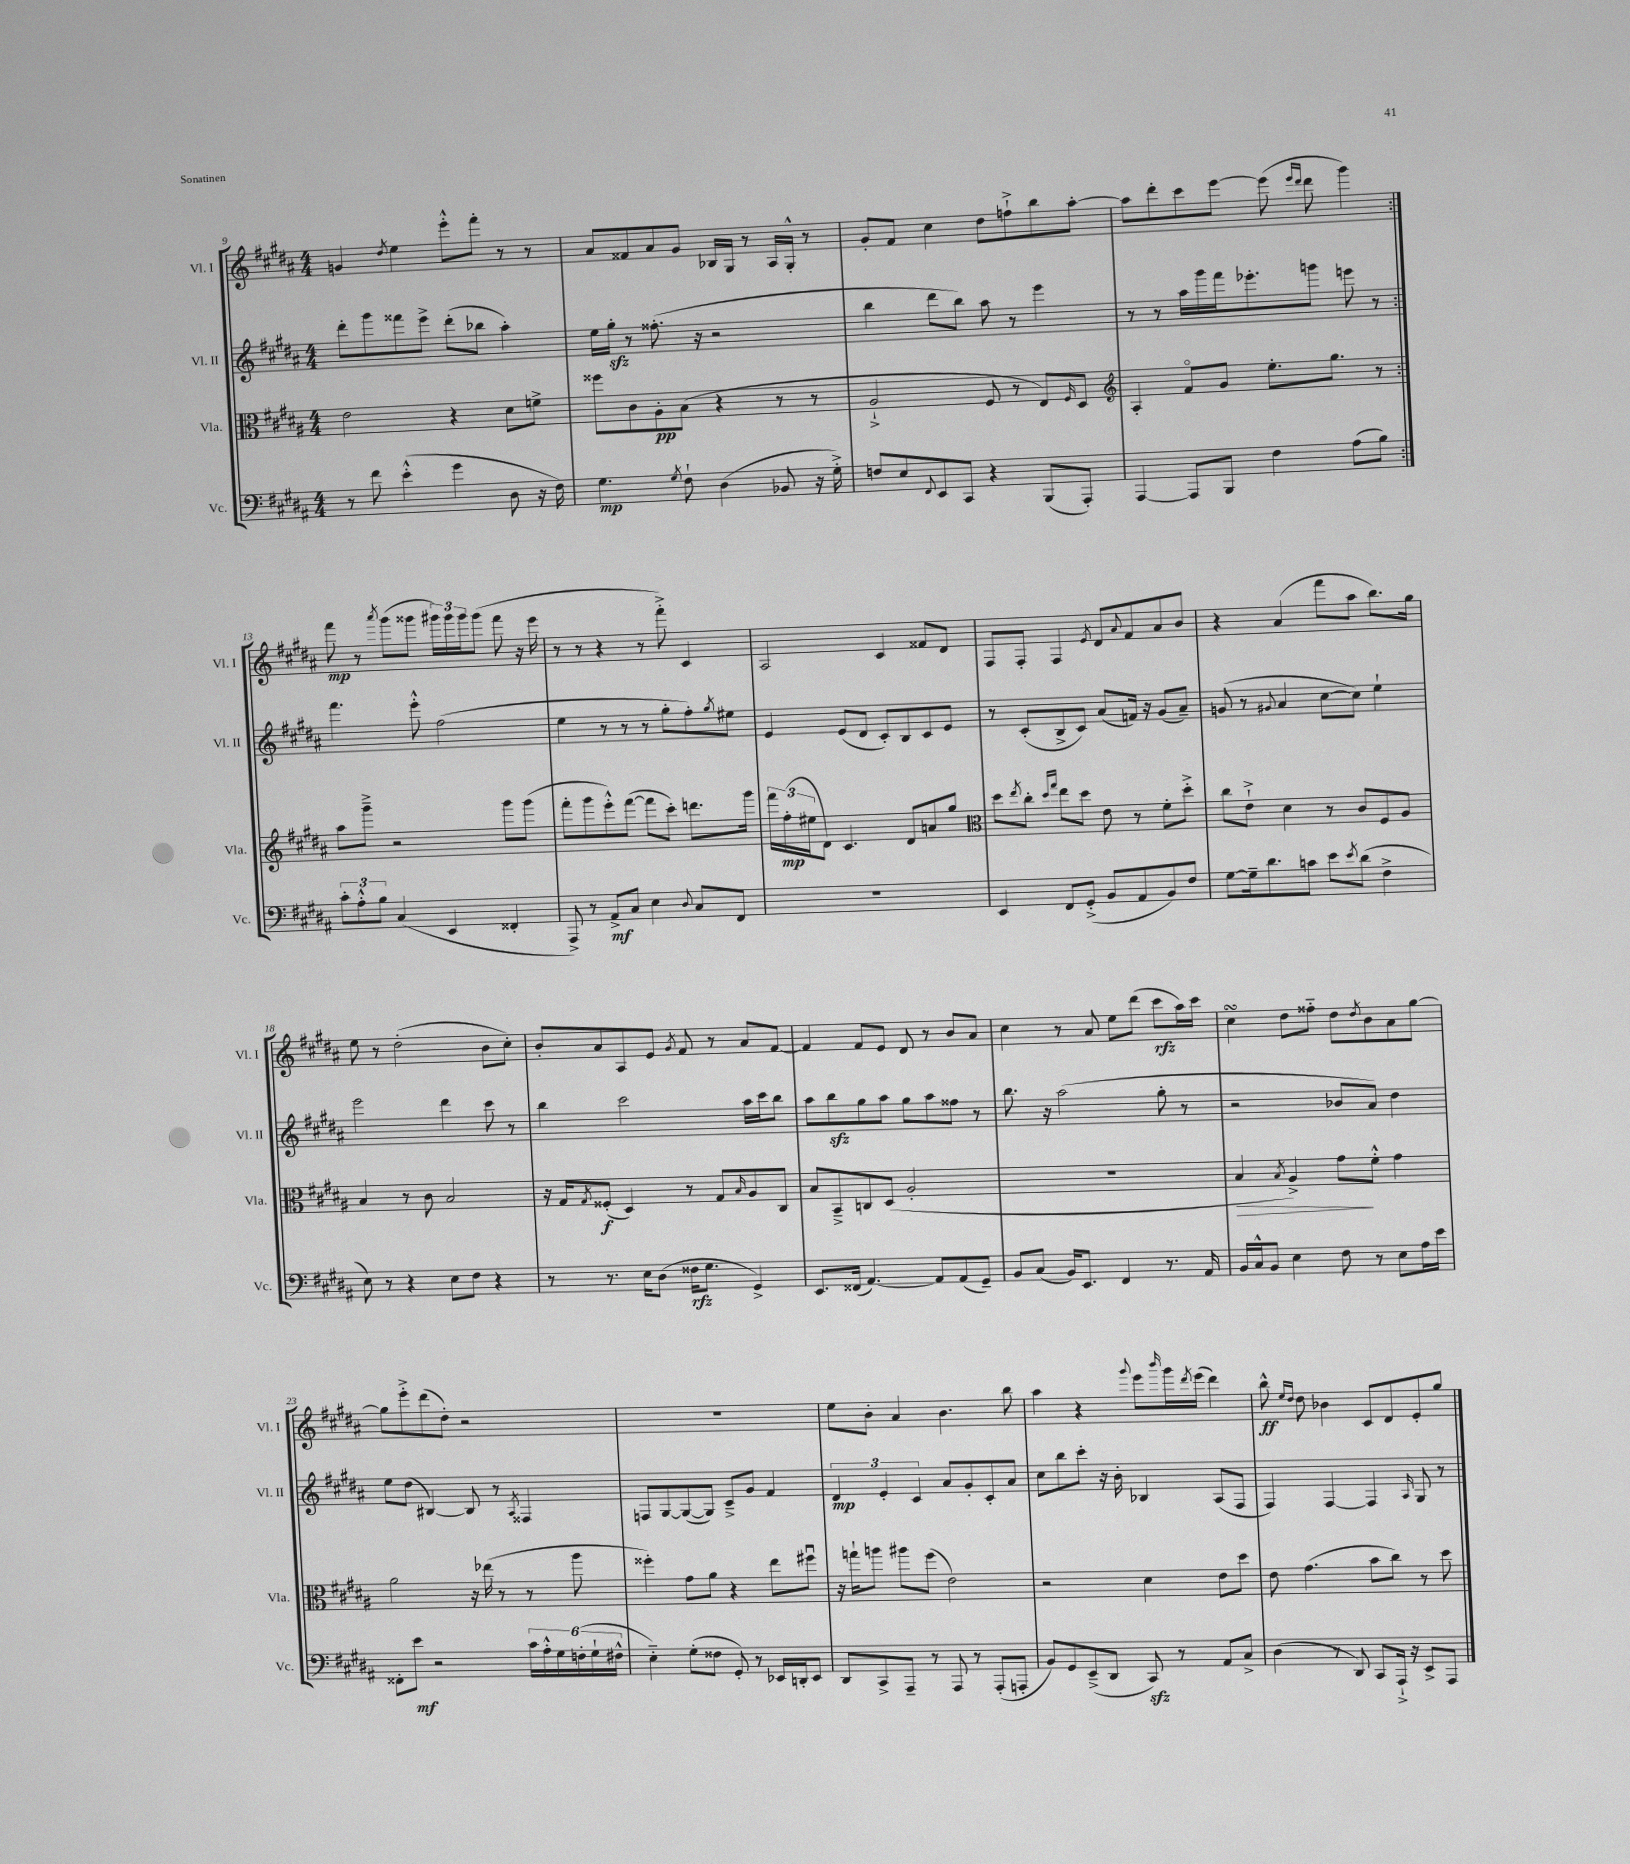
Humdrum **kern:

**kern	**kern	**kern	**kern
*staff4	*staff3	*staff2	*staff1
*clefF4	*clefC3	*clefG2	*clefG2
*k[f#c#g#d#a#]	*k[f#c#g#d#a#]	*k[f#c#g#d#a#]	*k[f#c#g#d#a#]
*M4/4	*M4/4	*M4/4	*M4/4
8r	2e\	8ddd#'\L	4g/
8f#\	.	8ggg#\	.
.	.	.	8qdd#/
(4e'^^\	.	8fff##\	4ee\
.	.	8eee^\J	.
4g#\	4r	(8ddd#'\L	8eee'^^\L
.	.	8bb-\J	8fff#'\J
8D#\	8d#\L	4aa#'\)	8r
16r	8f^\J	.	8r
16F#\)	.	.	.
=	=	=	=
4.G#\	8ff##\L	16ee\LL	8a#/L
.	.	16gg#'\JJ	.
.	8c#\	8r	8f##/
.	8A#'\	(8.ff##'\	8a#/
8qG#/	.	.	.
8F#`\	(8B\J	.	8g#/J
.	.	16r	.
(4D#\	4r	2r	16B-/LL
.	.	.	16G#/JJ
.	.	.	8r
8BB-/	8r	.	16A#/LL
.	.	.	16G#'^^/JJ
16r	8r	.	8r
16G#'^\)	.	.	.
=	=	=	=
8F/L	2A#`^/	4bb\	8g#'/L
8E/	.	.	8f#/J
8qqFF#/	.	.	.
8EE/	.	8ddd#\L	4cc#\
8CC#/J	.	8bb\J)	.
4r	8F#/	8aa#\	8dd#\L
.	8r	8r	8ff`^\
(8BBB/L	8E/L)	4eee\	8bb\
.	16qqF#/	.	.
8AAA#'/J)	8D#/J	.	[8aa#'\J
=	=	=	=
*	*clefG2	*	*
[4AAA#/	4A#'/	8r	8aa#\]L
.	.	8r	8ddd#'\
8AAA#/]L	8f#o/L	16aa#\LL	8ccc#\
.	.	16ggg#\	.
8BBB/J	8g#/J	16fff#\J	[8eee\J
.	.	8.eee-'\	.
4F#\	8.ee'\L	.	(8eee\]
.	.	.	16qqeee/LL
.	.	.	16qqddd#/JJ
.	.	8ggg\J	8ddd#\
.	8.gg#\J	.	.
(8A#\L	.	8eee\	4ggg#\)
8B\J)	8r	8r	.
=:|!	=:|!	=:|!	=:|!
12c#'\L	8aa#\L	4.fff#\	8fff#\
12A#'^^\	.	.	.
.	8ggg#~^\J	.	8r
12B\J	.	.	.
.	.	.	8qaaa#/
(4C#/	2r	.	(8ggg#\L
.	.	8eee'^^\	8ggg##\J
4EE/	.	(2ff#\	24ggg#\LL)
.	.	.	24ggg#\
.	.	.	24ggg#\J
.	.	.	(8ggg#\J
4FF##'/	8ggg#\L	.	8fff#\
.	(8ggg#\J	.	16r
.	.	.	16eee\
=	=	=	=
8AAA#^/)	8fff#'\L	4ee\	8r
8r	8ggg#\	.	8r
8AA#^/L	8eee'^^\)	8r	4r
8C#/J	([8fff#\J	8r	.
4E\	8fff#\]L	8r	8r
.	8ccc#'\J)	8gg#'\L	8fff#'^\)
8qqD#/	.	.	.
8C#/L	8.ddd\L	8ff#'\)	4c#/
.	.	8qgg#/	.
8FF#/J	.	8ee#\J	.
.	16ggg#\Jk	.	.
=	=	=	=
1r	24fff#\LL	4e/	2A#/
.	(24ff#'\	.	.
.	24ee#\J	.	.
.	8d#\J)	.	.
.	4.c#/	(8e/L	.
.	.	8d#/J	.
.	.	8c#'/L)	4c#/
.	8d#/L	8B/	.
.	8a/	8c#/	8f##/L
.	8gg#/J	8e/J	8d#/J
=	=	=	=
*	*clefC3	*	*
4EE/	8dd#\L	8r	8F#/L
.	8qee/	.	.
.	8cc#'\J	(8c#'/L	8F#'/J
.	16qqdd#/LL	.	.
.	16qqgg#/JJ	.	.
8FF#/L	8ee\L	8B^/	4F#/
(8GG#'^/J	8dd#\J	8c#/J)	.
.	.	.	8qe/
8BB/L	8e\	(8a#/L	8d#/L
.	.	.	8qqa#/
8AA#/	8r	16f/Jk)	8f#/
.	.	16r	.
8BB/)	8f#'\L	(8g#/L	8a#/
8F#/J	8dd#'^\J	8a#~/J)	8b/J
=	=	=	=
[8G#\L	8cc#\L	(8g/	4r
16G#~\]k	8e`^\J	8r	.
8.d#\	.	.	.
.	.	8qqg#/	.
.	4d#\	4a#/	(4a#/
8c\J	.	.	.
8e\L	8r	[8cc#\L	8fff#\L
8qe/	.	.	.
(8d#\J	8c#/L	8cc#\]J)	8aa#\J
4F#^\	8F#/	4ee`\	8.bb\L)
.	8A#/J	.	.
.	.	.	16gg#\Jk
=	=	=	=
8E\)	4B/	2eee\	8ee\
8r	.	.	8r
4r	8r	.	(2dd#'\
.	8c#\	.	.
8E\L	2B/	4ddd#\	.
8F#\J	.	.	.
4r	.	8ccc#\	8b\L
.	.	8r	8cc#'\J)
=	=	=	=
8r	16r	4bb\	8b'/L
.	16G#/LK	.	.
.	8qG#/	.	.
8.r	(8F##'/J	.	8a#/
.	4D#/)	2ccc#\	8A#/
16E\LK	.	.	.
(8D#\J	.	.	8e/J
.	.	.	8qg#/
16F##\LK	8r	.	8f#/
8.G#\J	.	.	.
.	8G#/L	.	8r
.	16qqB/	.	.
4GG#^/)	8A#/	16aa#\LL	8a#/L
.	.	16ccc#\J	.
.	8C#/J	8bb\J	[8f#/J
=	=	=	=
8.EE/L	8B/L	8aa#\L	4f#/]
.	8BB~^/	8bb\	.
(16FF##/Jk	.	.	.
[4.AA#/)	8C/	8gg#\	8f#/L
.	(8D#/J	8aa#\J	8e/J
.	2A#'/	8gg#\L	8d#/
8AA#/]L	.	8aa#\	8r
(8AA#/	.	8ff##\J	8b/L
8GG#~/J)	.	8r	8a#/J
=	=	=	=
8BB/L	1r	8.bb\	4cc#\
(8C#/J	.	.	.
.	.	16r	.
16BB/LK)	.	(2aa#\	8r
8.EE/J	.	.	.
.	.	.	8a#/
4FF#/	.	.	8ee\L
.	.	.	(8ddd#\J
8.r	.	8gg#'\	8ccc#\L
.	.	8r	16aa#\L)
16AA#/	.	.	16ccc#\JJ
=	=	=	=
16BB/LL	4B/	2r	4cc#\
16C#^^/J	.	.	.
8BB/J	.	.	.
.	8qB/	.	.
4E\	4A#^/)	.	8dd#\L
.	.	.	8ff##'~\J
8F#\	8g#\L	8b-/L	8dd#\L
.	.	.	8qdd#/
8r	8f#'^^\J	8a#/J)	8b\
8E\L	4g#\	4dd#\	8a#\
16A#\L	.	.	[8gg#\J
16e\JJ	.	.	.
=	=	=	=
8FF##'\L	2a#\	8ee\L	8gg#\]L
8e\J	.	(8dd#\J	8eee'^\
2r	.	[4B#/)	(8ddd#\
.	.	.	8dd#'\J)
.	16r	8B#/]	2r
.	(16ee-\	.	.
.	8r	8r	.
.	.	8qA#/	.
24c#\LL	8r	4F##/	.
24A#'^^\	.	.	.
24G#\	.	.	.
(24F'\	8aa#\	.	.
24G#`\	.	.	.
24F#^^\JJ	.	.	.
=	=	=	=
4E'~\)	4ff##'\)	8F/L	1r
.	.	[8G#/	.
(8G#'\L	8g#\L	(8G#/_	.
8F##\J	8a#\J	8G#/]J)	.
8GG#'/)	4r	8c#~^/L	.
8r	.	8g#/J	.
16EE-/LL	8ee\L	4f#/	.
16DD'/J	.	.	.
8EE-/J	8ff#u\J	.	.
=	=	=	=
8DD#/L	16r	6d#/	8ee\L
.	16gg`\LK	.	.
8CC#^/	8aa\J	.	8b'\J
.	.	6e'/	.
8AAA#~/J	8aa#\L	.	4a#/
.	.	6c#/	.
8r	(8ff#\J	.	.
8AAA#/	2e\)	8a#/L	4.b\
8r	.	8g#'/	.
(8AAA#'/L	.	8c#'/	.
8AAA'/J	.	8a#/J	8bb\
=	=	=	=
8BB/L)	2r	8cc#\L	4aa#\
8GG#/	.	8bb\	.
(8EE~^/	.	8ccc#'\J	4r
8DD#/J	.	16r	.
.	.	16b'\	.
.	.	.	8qqggg#/
8CC#/)	4d#\	4B-/	8eee\L
.	.	.	16qqbbb/
8r	.	.	16ggg#\L
.	.	.	8qddd#/
.	.	.	(16eee\JJ
8AA#/L	8e\L	(8A#/L	4ddd#\)
8C#^/J	8dd#\J	8F#/J	.
=	=	=	=
(4D#\	8e\	4F#/)	8bb^^\
.	.	.	16qqee/LL
.	.	.	16qqdd#/JJ
.	(4.g#\	.	8dd#\
8r	.	[4F#/	4b-\
8DD#/)	.	.	.
8CC#/L	8b\L	4F#/]	8c#/L
16AAA#`^/Jk	8cc#\J)	.	8d#/
16r	.	.	.
.	.	16qqA#/	.
8EE^/L	8r	8G#/	8e'/
8AAA#/J	8dd#\	8r	8gg#/J
==	==	==	==
*-	*-	*-	*-
